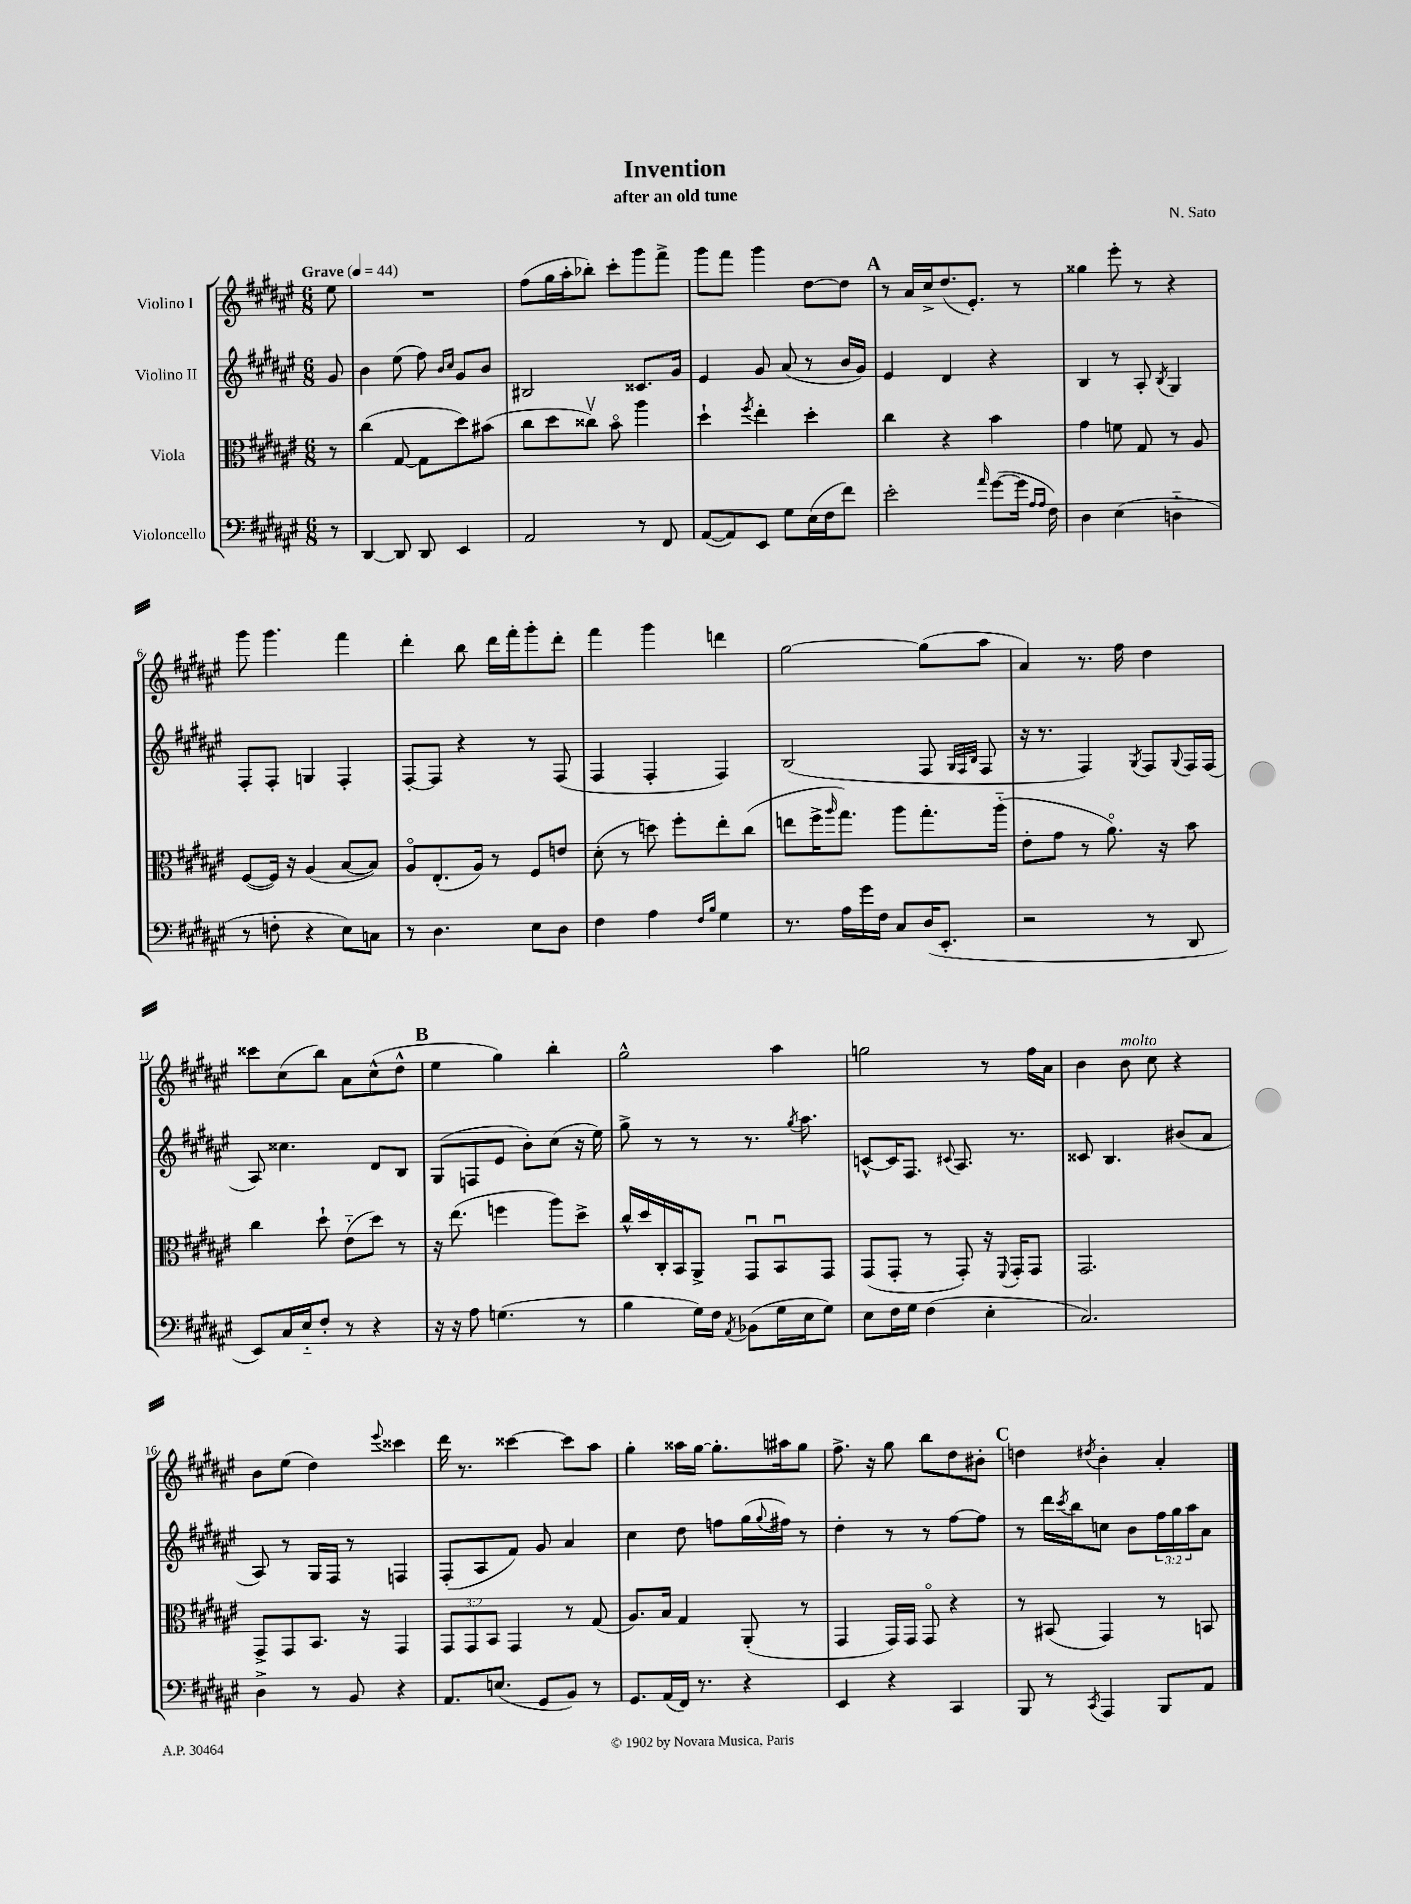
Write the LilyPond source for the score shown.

\header { title = "Invention" composer = "N. Sato" subtitle = "after an old tune" }
<<
\new StaffGroup <<
\new Staff = "s0" \with { instrumentName = "Violino I" } {
    \clef treble \key fis \major \numericTimeSignature \time 6/8 \partial 8 \tempo "Grave" 4 = 44
    eis''8 |
    R2. |
    fis''8( gis''16 ais''16-. bes''8-.) cis'''8-. gis'''8 fis'''8-> |
    gis'''8 fis'''8 gis'''4 dis''8~ dis''8 |
    \mark \markup { \bold "A" } r8 ais'16 cis''16-> dis''8.( eis'8.-.) r8 |
    gisis''4 eis'''8-. r8 r4 |
    gis'''8 gis'''4. fis'''4 |
    dis'''4-. b''8 dis'''16 fis'''16-. gis'''8-. dis'''8-. |
    fis'''4 gis'''4 d'''4 |
    gis''2~ gis''8( ais''8 |
    ais'4) r8. fis''16 dis''4 |
    cisis'''8 cis''8( b''8) ais'8 cis''8-^( dis''8-^ |
    \mark \markup { \bold "B" } eis''4 gis''4) b''4-. |
    gis''2-^ ais''4 |
    g''2 r8 fis''16 ais'16 |
    b'4 b'8^\markup { \italic "molto" } cis''8 r4 |
    b'8 eis''8( dis''4) \appoggiatura { eis'''8 } cisis'''4 |
    dis'''16 r8. cisis'''4~ cisis'''8 ais''8 |
    gis''4-. aisis''16 gis''16~ gis''8.-. ais''16 gis''8 |
    fis''8.-> r16 gis''8 b''8 dis''8 bis'8-. |
    \mark \markup { \bold "C" } d''4 \acciaccatura { dis''8 } b'4-. ais'4-. \bar "|." |
}
\new Staff = "s1" \with { instrumentName = "Violino II" } {
    \clef treble \key fis \major \numericTimeSignature \time 6/8 \override Staff.TupletNumber.text = #tuplet-number::calc-fraction-text \partial 8
    gis'8 |
    b'4 eis''8( fis''8) \grace { b'16 cis''16 } gis'8 b'8 |
    bis2 cisis'8. gis'16 |
    eis'4 gis'8 ais'8( r8 b'16 gis'16) |
    \mark \markup { \bold "A" } eis'4 dis'4 r4 |
    b4 r8 ais8-. \acciaccatura { b8 } gis4 |
    fis8-. fis8-. g4 fis4-. |
    fis8~-. fis8 r4 r8 fis8( |
    fis4 fis4-. fis4) |
    b2( fis8 \grace { gis32 fis32 b32 } fis8 |
    r16 r8. fis4) \acciaccatura { gis8 } fis8 \appoggiatura { gis8 } fis16 fis16( |
    ais8) cisis''4. dis'8 b8 |
    \mark \markup { \bold "B" } gis8( f8 eis'8 b'8-.) cis''8( r16 eis''16) |
    gis''8-> r8 r8 r8. \acciaccatura { gis''8 } ais''8. |
    c'8~-^ c'16 fis8. \appoggiatura { cis'8 } ais8. r8. |
    cisis'8 b4. bis'8( ais'8 |
    ais8) r8 gis16 fis16 r8 f4 |
    fis8-.( ais8 fis'8) gis'8 ais'4 |
    cis''4 dis''8 f''8 gis''16( \appoggiatura { gis''8 } fis''16) r8 |
    dis''4-. r8 r8 fis''8~ fis''8 |
    \mark \markup { \bold "C" } r8 dis'''16 \acciaccatura { cis'''8 } b''16 c''8 b'8 \tuplet 3/2 { fis''16 gis''16 ais''16 } ais'8 \bar "|." |
}
\new Staff = "s2" \with { instrumentName = "Viola" } {
    \clef alto \key fis \major \numericTimeSignature \time 6/8 \override Staff.TupletNumber.text = #tuplet-number::calc-fraction-text \partial 8
    r8 |
    cis''4( gis8~ gis8 dis''8) bis'8( |
    cis''8 dis''8 cisis''8\upbow) b'8\flageolet ais''4 |
    dis''4-! \acciaccatura { fis''8 } eis''4-. dis''4-. |
    \mark \markup { \bold "A" } cis''4 r4 b'4 |
    gis'4 f'8 gis8 r8 ais8 |
    fis8~( fis16) r16 ais4( b8~ b8) |
    ais8\flageolet eis8.-.( ais16) r8 fis8 e'8 |
    dis'8-.( r8 d''8) fis''8-. eis''8-. cis''8( |
    e''8 fis''16-> \grace { ais''16 } gis''8.) ais''8 gis''8.-. ais''16-_( |
    eis'8-. gis'8 r8 ais'8.\flageolet) r16 b'8 |
    cis''4 dis''8-! eis'8-_( dis''8) r8 |
    \mark \markup { \bold "B" } r16 eis''8.( f''4 ais''8) dis''8-> |
    cis''16-^ dis''16 cis16-. b,16 ais,8-> gis,8\downbow b,8\downbow gis,8 |
    gis,8( gis,8-. r8 gis,8-.) r16 \appoggiatura { fis,8 } gis,16-. gis,8 |
    gis,2. |
    gis,8-> gis,8 b,8. r16 gis,4 |
    \tuplet 3/2 { gis,8 gis,8 b,8 } gis,4 r8 gis8( |
    ais8.) b16 gis4 ais,8-.( r8 |
    gis,4 gis,16) gis,16 gis,8\flageolet r4 |
    \mark \markup { \bold "C" } r8 bis,8( gis,4) r8 b,8 \bar "|." |
}
\new Staff = "s3" \with { instrumentName = "Violoncello" } {
    \clef bass \key fis \major \numericTimeSignature \time 6/8 \partial 8
    r8 |
    dis,4~ dis,8 dis,8 eis,4 |
    ais,2 r8 fis,8 |
    ais,8~( ais,8) eis,8 gis8 eis16( fis16 fis'8) |
    \mark \markup { \bold "A" } eis'2-. \grace { ais'16 } gis'8~( gis'16 \grace { ais16 ais16 } fis16) |
    dis4 eis4( d4-_ |
    r8 f8-. r4 eis8) c8 |
    r8 dis4. eis8 dis8 |
    fis4 ais4 \grace { fis16 b16 } gis4 |
    r8. ais16 gis'16 fis16 cis8 dis16( eis,8.-. |
    r2 r8 dis,8 |
    eis,8) cis16 eis16-_ fis8-. r8 r4 |
    \mark \markup { \bold "B" } r16 r16 ais8 g4.( r8 |
    b4 gis16) fis16 \acciaccatura { ais,8 } bes,8( gis16 eis16 gis8) |
    eis8 fis16 gis16 fis4( eis4-. |
    cis2.) |
    dis4-> r8 b,8 r4 |
    ais,8. e8.( gis,8 b,8) r8 |
    gis,8. ais,16( fis,16) r8. r4 |
    eis,4 r4 cis,4 |
    \mark \markup { \bold "C" } b,,8 r8 \acciaccatura { cis,8 } ais,,4 b,,8 ais,8 \bar "|." |
}
>>
>>
